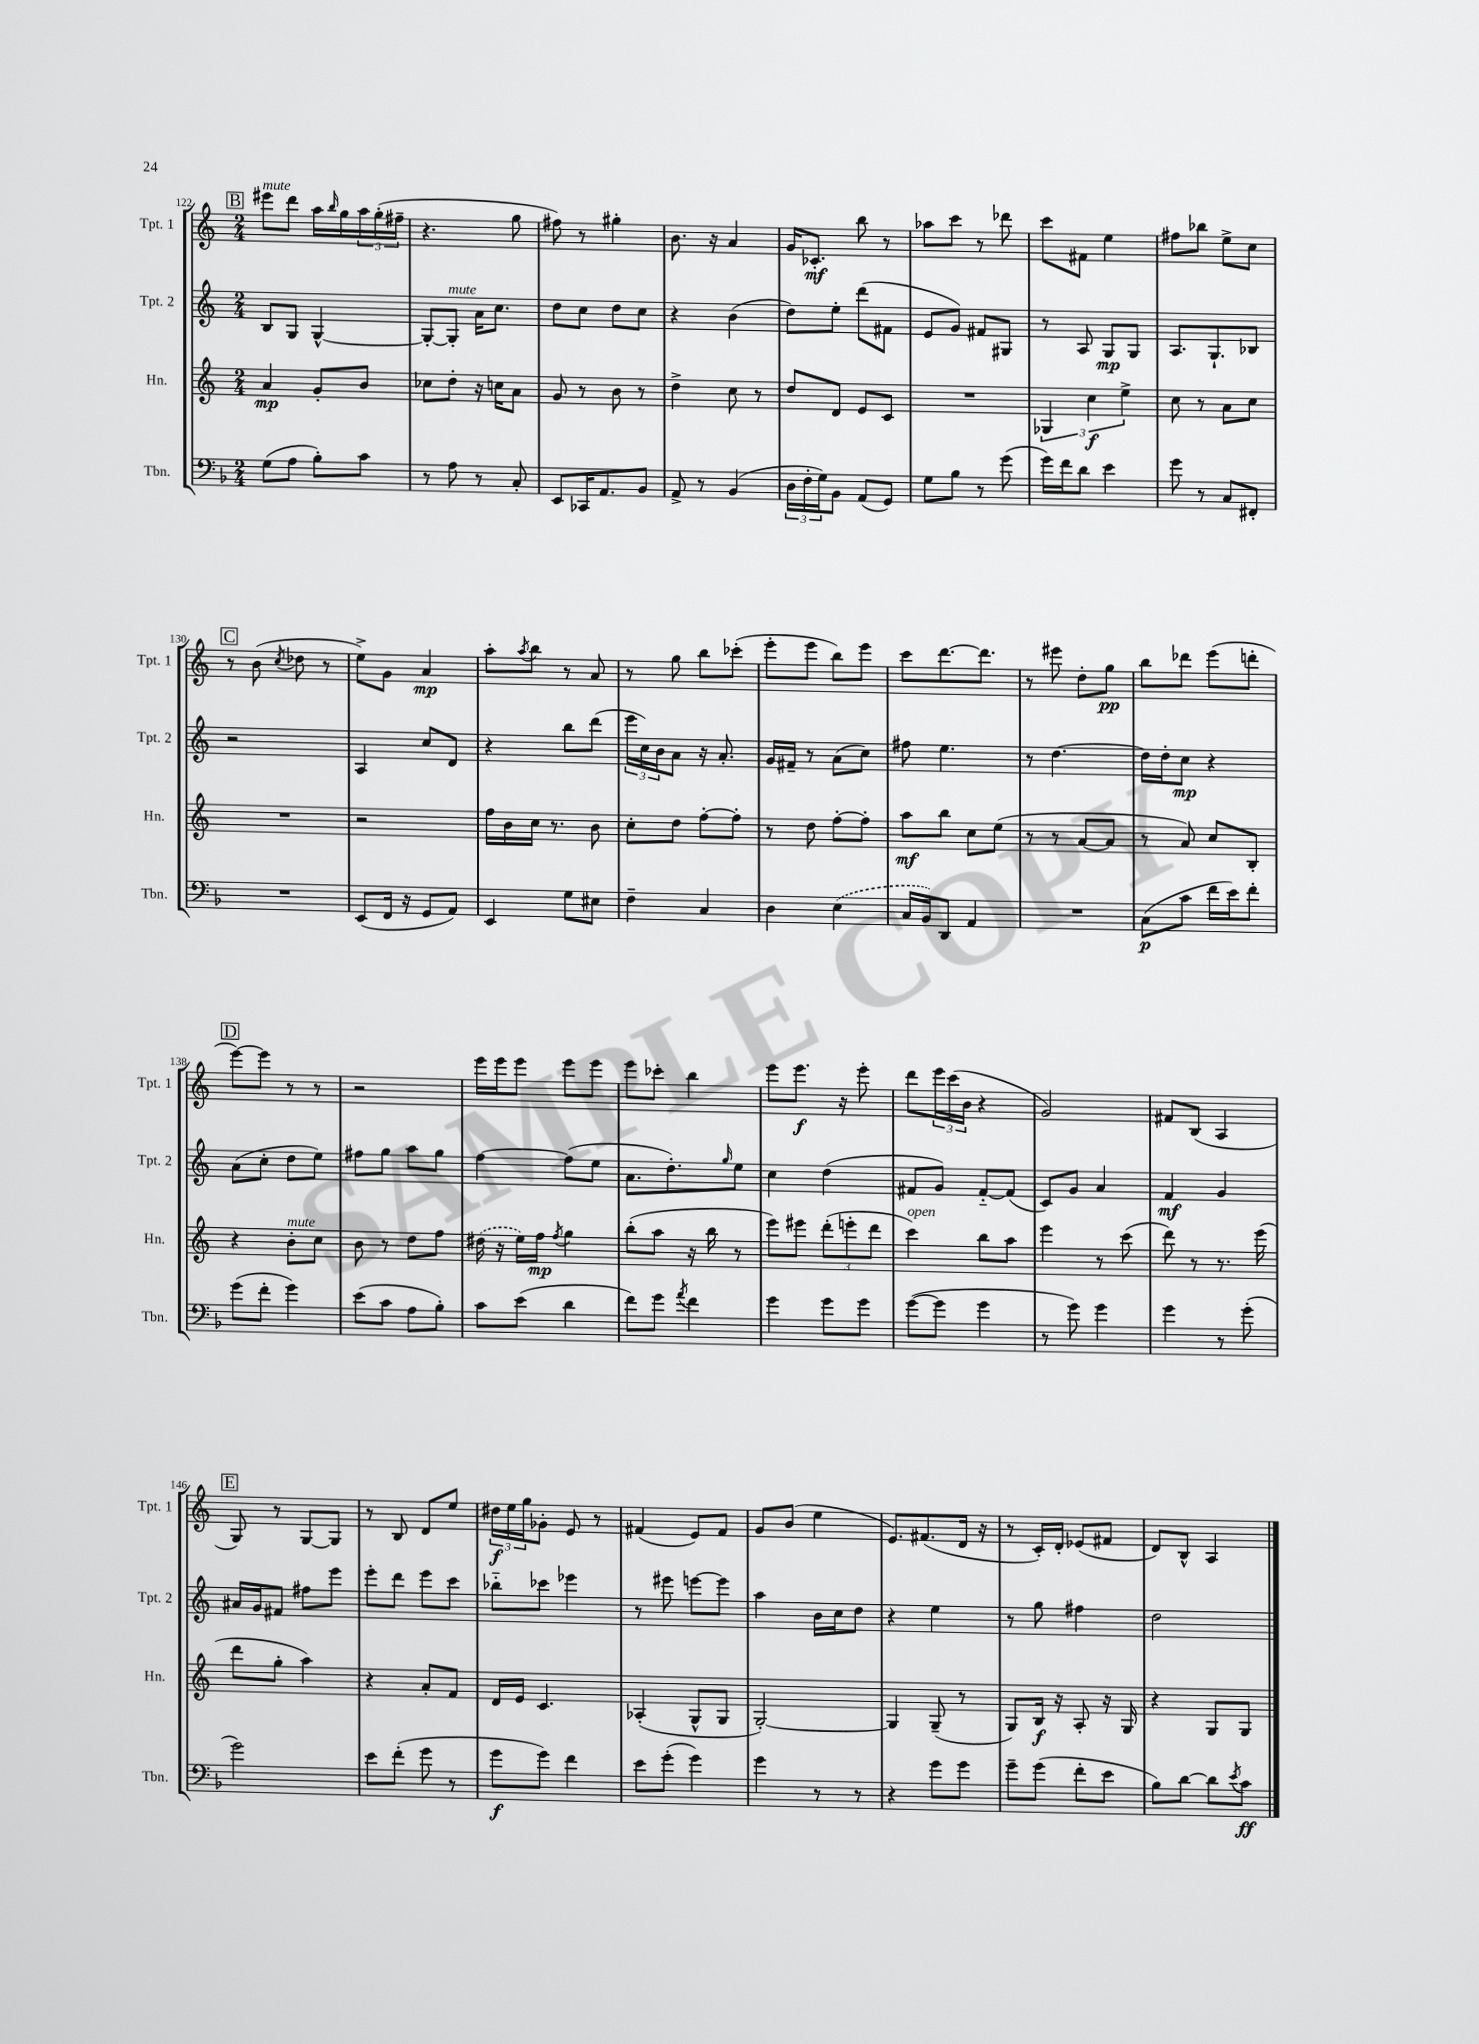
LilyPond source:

<<
\new StaffGroup <<
\new Staff = "s0" \with { instrumentName = "Tpt. 1" shortInstrumentName = "Tpt. 1" } {
    \clef treble \key c \major \numericTimeSignature \time 2/4
    \mark \markup { \box "B" } eis'''8^\markup { \italic "mute" } d'''8 a''16 \grace { b''16 } g''16 \tuplet 3/2 { a''16 g''16-.( fis''16-- } |
    r4. g''8 |
    fis''8) r8 gis''4-. |
    b'8. r16 a'4 |
    g'16 ces'8.-.\mf b''8 r8 |
    aes''8 c'''8 r8 des'''8 |
    c'''8 fis'8 e''4 |
    fis''8 bes''8 e''8-> c''8 |
    \mark \markup { \box "C" } r8 b'8( \acciaccatura { c''8 } des''8 r8 |
    e''8->) g'8 a'4\mp |
    a''8-. \acciaccatura { a''8 } b''8 r8 a'8 |
    r8 g''8 b''8 ces'''8-.( |
    e'''8-. e'''8 b''8) e'''8 |
    c'''8 d'''8.~ d'''8. |
    r8 eis'''8 d''8-. g''8\pp |
    b''8 des'''8 e'''8( d'''8-. |
    \mark \markup { \box "D" } e'''8~) e'''8 r8 r8 |
    r2 |
    e'''16 e'''16 e'''8 e'''8 e'''8 |
    e'''8 ces'''8-. b''4 |
    e'''8 e'''8.\f r16 e'''8-. |
    d'''8 \tuplet 3/2 { e'''16 c'''16( b'16 } r4 |
    g'2) |
    fis'8 b8( a4 |
    \mark \markup { \box "E" } g8) r8 g8~ g8 |
    r8 b8 d'8 e''8 |
    \tuplet 3/2 { dis''16\f e''16 g''16 } ges'8-. e'8 r8 |
    fis'4( e'8) fis'8 |
    g'8 b'8( e''4 |
    e'8.) fis'8.( d'16 r16 |
    r8 c'16-.) d'16-. ees'8( fis'8 |
    d'8) b8-^ a4 \bar "|." |
}
\new Staff = "s1" \with { instrumentName = "Tpt. 2" shortInstrumentName = "Tpt. 2" } {
    \clef treble \key c \major \numericTimeSignature \time 2/4
    \mark \markup { \box "B" } b8 g8 g4~-^ |
    g8~-. g8-.^\markup { \italic "mute" } a'16 c''8. |
    d''8 c''8 d''8 c''8 |
    r4 b'4( |
    d''8) e''8-. d'''8( fis'8 |
    e'8 g'8) fis'8 gis8 |
    r8 a8 g8\mp g8 |
    a8. g8.-! bes8 |
    \mark \markup { \box "C" } r2 |
    a4 c''8 d'8 |
    r4 b''8 d'''8( |
    \tuplet 3/2 { e'''16 c''16) b'16 } a'8 r16 a'8.-. |
    g'16 fis'16-- r8 a'8( c''8) |
    fis''8 e''4. |
    r8 d''4.~ |
    d''16 d''16-. c''8\mp r4 |
    \mark \markup { \box "D" } a'8( c''8-. d''8 e''8) |
    fis''8 g''8 a''8 g''8 |
    f''4~ f''8( e''8 |
    a'8. d''8.-.) \grace { g''16 } e''8 |
    c''4 d''4( |
    fis'8 g'8) fis'8~-_ fis'8( |
    c'8) g'8 a'4 |
    f'4\mf g'4 |
    \mark \markup { \box "E" } ais'16 g'16 fis'8 fis''8 e'''8 |
    e'''8-. d'''8 e'''8 c'''8 |
    bes''8-_ ces'''8 ees'''4 |
    r8 eis'''8 e'''8~ e'''8 |
    a''4 b'16 c''16 d''8 |
    r4 e''4 |
    r8 g''8 fis''4 |
    d''2 \bar "|." |
}
\new Staff = "s2" \with { instrumentName = "Hn." shortInstrumentName = "Hn." } {
    \clef treble \key c \major \numericTimeSignature \time 2/4
    \mark \markup { \box "B" } a'4\mp g'8-. b'8 |
    ces''8 d''8-. r16 c''16 a'8 |
    g'8 r8 b'8 r8 |
    d''4-> c''8 r8 |
    d''8 d'8 e'8 c'8 |
    R2 |
    \tuplet 3/2 { ges4 c''4\f e''4-> } |
    c''8 r8 a'8 c''8 |
    \mark \markup { \box "C" } R2 |
    r2 |
    f''16 b'16 c''16 r8. b'8 |
    c''8-. d''8 f''8~-. f''8-. |
    r8 d''8 f''8~-. f''8-. |
    a''8\mf b''8 c''8 e''8( |
    r8 r8 a'8~ a'8 |
    r8 a'8) c''8 b8-. |
    \mark \markup { \box "D" } r4 b'8-.^\markup { \italic "mute" } c''8 |
    b'8 r8 d''8 f''8 |
    \once \slurDashed dis''16( r16 e''16) f''16\mp \acciaccatura { f''8 } g''4 |
    b''8-.( a''8 r16 b''16 r8 |
    e'''8) eis'''8 \tuplet 3/2 { d'''8-.( e'''8-. d'''8 } |
    c'''4^\markup { \italic "open" }) b''8 a''8 |
    e'''4 r8 c'''8( |
    d'''8) r8 r8. e'''16( |
    \mark \markup { \box "E" } d'''8 g''8-. a''4) |
    r4 a'8-. f'8 |
    d'16 e'16 c'4. |
    aes4-.( g8-^ g8 |
    g2~-.) |
    g4 g8--( r8 |
    g8) b16\f r16 a8-. r16 g16 |
    r4 g8 g8 \bar "|." |
}
\new Staff = "s3" \with { instrumentName = "Tbn." shortInstrumentName = "Tbn." } {
    \clef bass \key f \major \numericTimeSignature \time 2/4
    \mark \markup { \box "B" } g8( a8 bes8-.) c'8 |
    r8 a8 r8 c8-. |
    e,8 ces,16 a,8. bes,8 |
    a,8-> r8 bes,4( |
    \tuplet 3/2 { d16 f16-. g16) } bes,8 a,8( g,8) |
    g8 bes8 r8 g'8( |
    g'16) f'16 d'8 e'4 |
    g'8 r8 c8 fis,8-. |
    \mark \markup { \box "C" } R2 |
    e,8( f,16 r16 g,8 a,8) |
    e,4 g8 eis8 |
    f4-- c4 |
    d4 \once \slurDashed e4( |
    c16 bes,16) d,8 a,4 |
    R2 |
    c8\p( c'8 f'16 e'16) f'8-. |
    \mark \markup { \box "D" } g'8( f'8-. g'4) |
    e'8( c'8 a8 bes8-.) |
    c'8 e'8( d'4 |
    f'8) g'8 \acciaccatura { a'8 } f'4 |
    g'4 g'8 g'8 |
    g'8~( g'8 g'4 |
    r8 g'8) g'4 |
    g'4 r8 g'8-.( |
    \mark \markup { \box "E" } g'2) |
    e'8 f'8-.( g'8 r8 |
    g'8\f g'8) f'4 |
    e'8 g'8-.( g'4) |
    g'4 r8 r8 |
    r4 g'8 g'8 |
    g'8-- g'8( f'8-. e'8 |
    bes8) d'8~ d'8 \acciaccatura { e'8 } c'8\ff \bar "|." |
}
>>
>>
\layout { \context { \Score currentBarNumber = #122 } }
